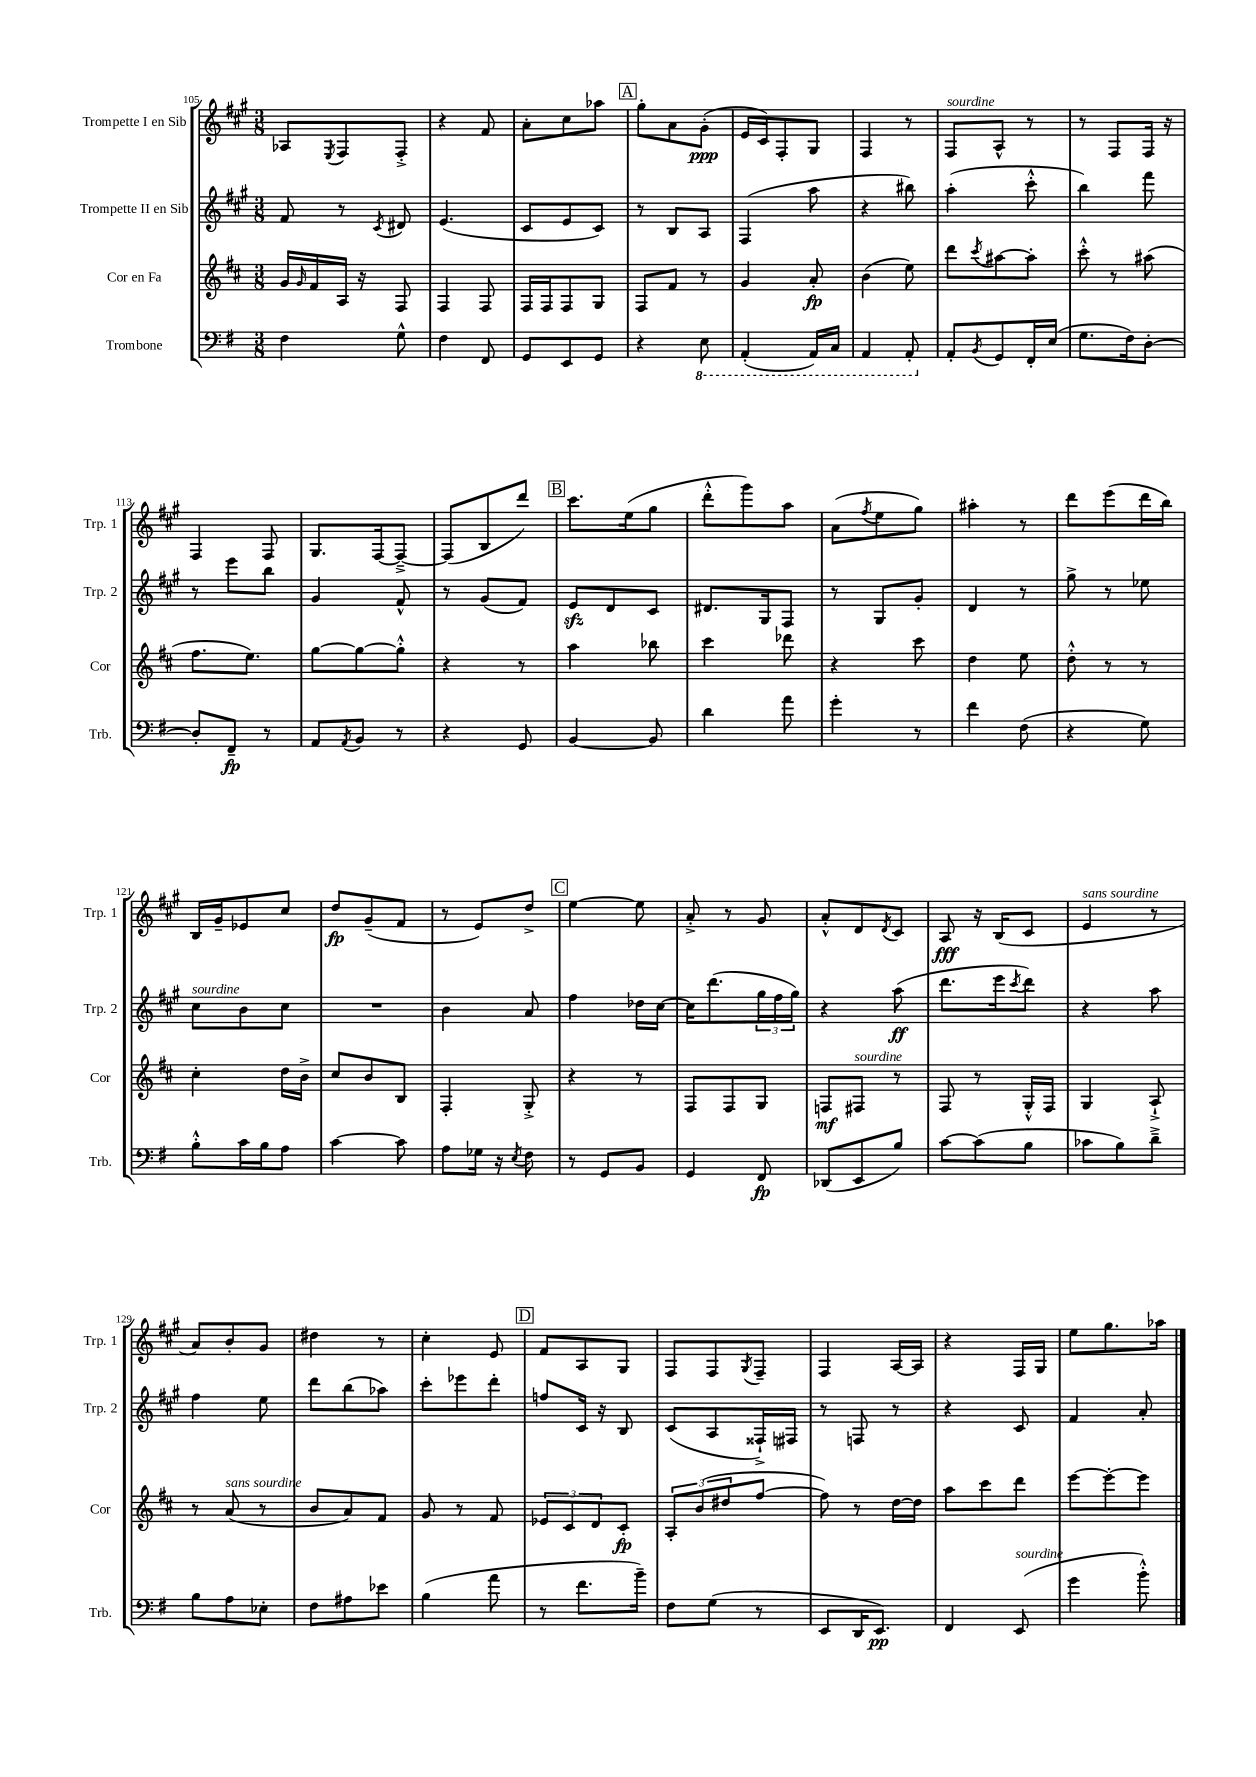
<<
\new StaffGroup <<
\new Staff = "s0" \with { instrumentName = "Trompette I en Sib" shortInstrumentName = "Trp. 1" } {
    \clef treble \key a \major \numericTimeSignature \time 3/8
    aes8 \acciaccatura { e8 } fis8 fis8-.-> |
    r4 fis'8 |
    a'8-. cis''8 aes''8 |
    \mark \markup { \box "A" } gis''8-. a'8 gis'8-.\ppp( |
    e'16 cis'16) fis8-. gis8 |
    fis4 r8 |
    fis8^\markup { \italic "sourdine" } a8-^ r8 |
    r8 fis8 fis16 r16 |
    fis4 fis8 |
    gis8. fis16~ fis8~---> |
    fis8( b8 d'''8) |
    \mark \markup { \box "B" } cis'''8. e''16( gis''8 |
    d'''8-.-^ gis'''8) a''8 |
    a'8( \acciaccatura { fis''8 } e''8 gis''8) |
    ais''4-. r8 |
    d'''8 e'''8( d'''16 b''16) |
    b16 gis'16-- ees'8 cis''8 |
    d''8\fp gis'8--( fis'8 |
    r8 e'8) d''8-> |
    \mark \markup { \box "C" } e''4~ e''8 |
    a'8-.-> r8 gis'8 |
    a'8-.-^ d'8 \acciaccatura { d'8 } cis'8 |
    a8\fff r16 b16( cis'8 |
    e'4^\markup { \italic "sans sourdine" } r8 |
    a'8) b'8-. gis'8 |
    dis''4 r8 |
    cis''4-. e'8 |
    \mark \markup { \box "D" } fis'8 a8 gis8 |
    fis8 fis8 \acciaccatura { gis8 } fis8-- |
    fis4 a16~ a16 |
    r4 fis16 gis16 |
    e''8 gis''8. aes''16 \bar "|." |
}
\new Staff = "s1" \with { instrumentName = "Trompette II en Sib" shortInstrumentName = "Trp. 2" } {
    \clef treble \key a \major \numericTimeSignature \time 3/8
    fis'8 r8 \acciaccatura { cis'8 } dis'8 |
    e'4.( |
    cis'8 e'8 cis'8) |
    \mark \markup { \box "A" } r8 b8 a8 |
    fis4( a''8 |
    r4 bis''8) |
    a''4-.( cis'''8-.-^ |
    b''4) fis'''8 |
    r8 e'''8 b''8 |
    gis'4 fis'8-^ |
    r8 gis'8( fis'8) |
    \mark \markup { \box "B" } e'8\sfz d'8 cis'8 |
    dis'8. gis16 fis8 |
    r8 gis8 gis'8-. |
    d'4 r8 |
    gis''8-> r8 ees''8 |
    cis''8^\markup { \italic "sourdine" } b'8 cis''8 |
    R4. |
    b'4 a'8 |
    \mark \markup { \box "C" } fis''4 des''16 cis''16~ |
    cis''16 d'''8.( \tuplet 3/2 { gis''16 fis''16 gis''16) } |
    r4 a''8\ff( |
    d'''8. e'''16 \acciaccatura { cis'''8 } d'''8) |
    r4 a''8 |
    fis''4 e''8 |
    d'''8 b''8( aes''8) |
    cis'''8-. ees'''8 d'''8-. |
    \mark \markup { \box "D" } f''8 cis'16 r16 b8 |
    cis'8( a8 fisis16-!->) fis16 |
    r8 f8 r8 |
    r4 cis'8 |
    fis'4 a'8-. \bar "|." |
}
\new Staff = "s2" \with { instrumentName = "Cor en Fa" shortInstrumentName = "Cor" } {
    \clef treble \key d \major \numericTimeSignature \time 3/8
    g'16 \grace { g'16 } fis'16 a16 r16 fis8 |
    fis4 fis8 |
    fis16 fis16 fis8 g8 |
    \mark \markup { \box "A" } fis8 fis'8 r8 |
    g'4 a'8-.\fp |
    b'4( e''8) |
    d'''8 \acciaccatura { cis'''8 } ais''8~ ais''8-. |
    cis'''8-.-^ r8 ais''8( |
    fis''8. e''8.) |
    g''8~ g''8~ g''8-.-^ |
    r4 r8 |
    \mark \markup { \box "B" } a''4 bes''8 |
    cis'''4 des'''8 |
    r4 cis'''8 |
    d''4 e''8 |
    d''8-.-^ r8 r8 |
    cis''4-. d''16 b'16-> |
    cis''8 b'8 b8 |
    fis4-. g8-.-> |
    \mark \markup { \box "C" } r4 r8 |
    fis8 fis8 g8 |
    f8\mf fis8^\markup { \italic "sourdine" } r8 |
    fis8 r8 g16-.-^ fis16 |
    g4 a8-!-> |
    r8 a'8^\markup { \italic "sans sourdine" }( r8 |
    b'8 a'8) fis'8 |
    g'8 r8 fis'8 |
    \mark \markup { \box "D" } \tuplet 3/2 { ees'8 cis'8 d'8 } cis'8-.\fp |
    \tuplet 3/2 { a8-. b'8( dis''8 } fis''8~ |
    fis''8) r8 d''16~ d''16 |
    a''8 cis'''8 d'''8 |
    e'''8~ e'''8~-. e'''8 \bar "|." |
}
\new Staff = "s3" \with { instrumentName = "Trombone" shortInstrumentName = "Trb." } {
    \clef bass \key g \major \numericTimeSignature \time 3/8
    fis4 g8-^ |
    fis4 fis,8 |
    g,8 e,8 g,8 |
    \mark \markup { \box "A" } r4 \ottava #-1 e,8 |
    a,,4-.( a,,16) c,16 |
    a,,4 a,,8-. \ottava #0 |
    a,8-. \acciaccatura { b,8 } g,8 fis,16-. e16( |
    g8. fis16) d8~-. |
    d8-. fis,8--\fp r8 |
    a,8 \acciaccatura { a,8 } b,8 r8 |
    r4 g,8 |
    \mark \markup { \box "B" } b,4~ b,8 |
    d'4 a'8 |
    g'4-. r8 |
    fis'4 fis8( |
    r4 g8) |
    b8-.-^ c'16 b16 a8 |
    c'4~ c'8 |
    a8 ges16 r16 \acciaccatura { e8 } fis8 |
    \mark \markup { \box "C" } r8 g,8 b,8 |
    g,4 fis,8\fp |
    des,8( e,8 b8) |
    c'8~ c'8( b8 |
    ces'8 b8) d'8---> |
    b8 a8 ees8-. |
    fis8 ais8 ees'8 |
    b4( a'8 |
    \mark \markup { \box "D" } r8 fis'8. b'16--) |
    fis8 g8( r8 |
    e,8 d,16 e,8.\pp) |
    fis,4 e,8^\markup { \italic "sourdine" }( |
    g'4 b'8-.-^) \bar "|." |
}
>>
>>
\layout { \context { \Score currentBarNumber = #105 } }
